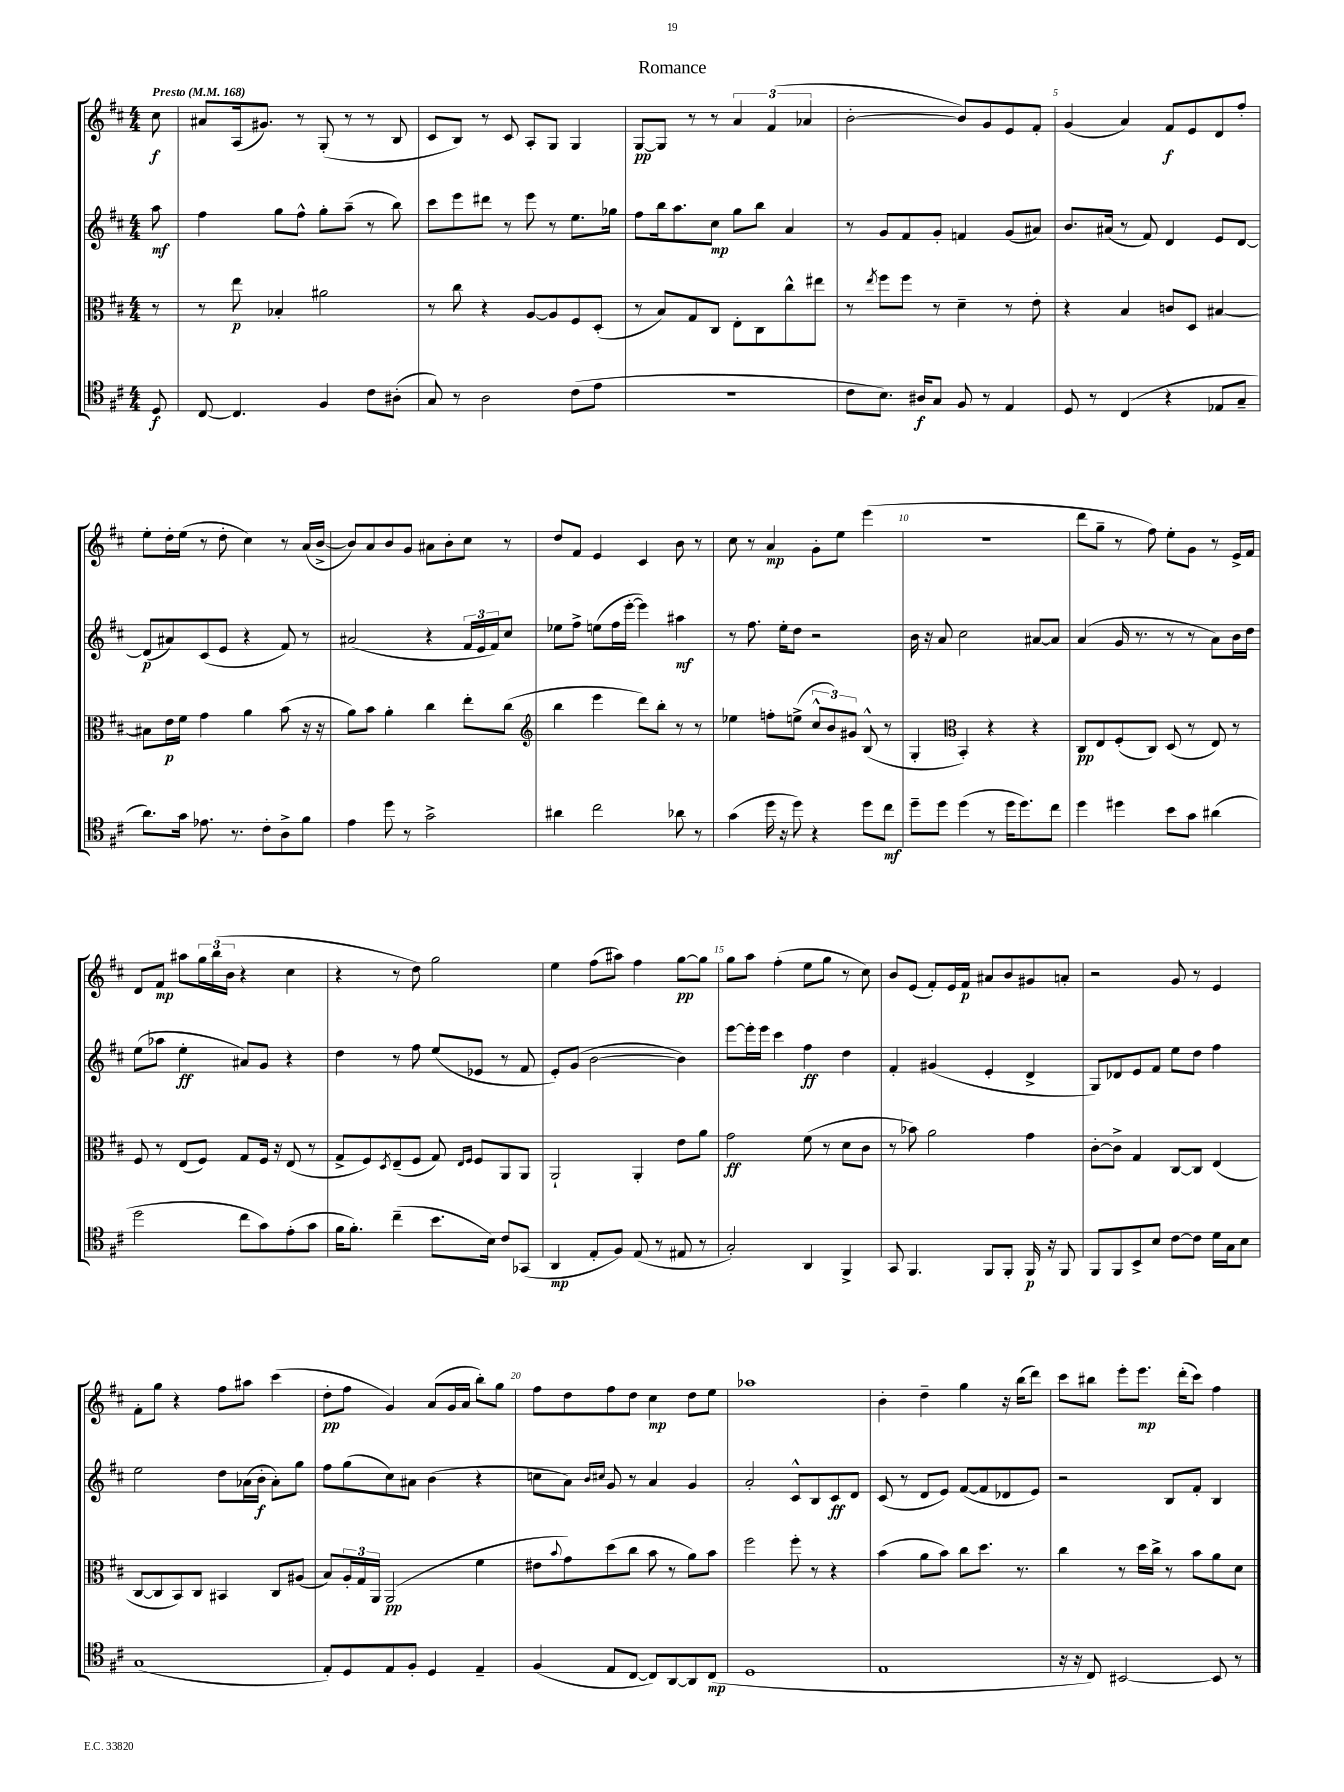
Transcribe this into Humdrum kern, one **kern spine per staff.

**kern	**kern	**kern	**kern
*staff4	*staff3	*staff2	*staff1
*clefC4	*clefC3	*clefG2	*clefG2
*k[f#c#]	*k[f#c#]	*k[f#c#]	*k[f#c#]
*M4/4	*M4/4	*M4/4	*M4/4
*MM168	*MM168	*MM168	*MM168
8D	8r	8aa	8cc#
=	=	=	=
[8C#	8r	4ff#	8a#
4.C#]	8ee	.	(16A
.	.	.	8.g#)
.	4B-'	8gg	.
.	.	8ff#^^	8r
4F#	2a#	8gg'	(8G'
.	.	(8aa~	8r
8c#	.	8r	8r
(8A#'	.	8bb)	8B
=	=	=	=
8G)	8r	8ccc#	8c#
8r	8cc#	8eee	8B)
2A	4r	8ddd#	8r
.	.	8r	8c#
.	[8A	8eee	8A'
.	8A]	8r	8G
(8c#	8F#	8.ee	4G
8e	(8D'	.	.
.	.	16gg-	.
=	=	=	=
1r	8r	8ff#	[8G
.	8B)	16bb	8G]
.	.	8.aa	.
.	8G	.	8r
.	8C#	8cc#	8r
.	8E'	8gg	6a
.	8C#	8bb	.
.	.	.	(6f#
.	8cc#^^	4a	.
.	.	.	6a-
.	8ee#	.	.
=	=	=	=
8c#	8r	8r	[2b'
.	8qee	.	.
8.B)	8ff#	8g	.
.	8ff#	8f#	.
16A#	.	.	.
8G	8r	8g'	.
8F#	4d~	4f	8b])
8r	.	.	8g
4E	8r	(8g	8e
.	8e'	8a#)	8f#'
=	=	=	=
8D	4r	8.b	(4g
8r	.	.	.
.	.	(16a#	.
(4C#	4B	8r	4a)
.	.	8f#)	.
4r	8c	4d	8f#
.	8D	.	8e
8E-	[4B#	8e	8d
8G~	.	[8d	8ff#'
=	=	=	=
8.a)	8B#]	(8d]	8ee'
.	16e	8a#)	16dd'
16g	16f#	.	(16ee
8.e-	4g	(8c#	8r
.	.	8e	8dd'
8.r	.	.	.
.	4a	4r	4cc#)
8c#'	.	.	.
8A^	(8b	8f#)	8r
8f#	16r	8r	(16a
.	16r	.	[16b^
=	=	=	=
4e	8a)	(2a#	8b])
.	8b	.	8a
8dd	4a'	.	8b
8r	.	.	8g
2g^	4cc#	4r	8a#
.	.	.	8b'
.	8ee'	24f#	8cc#
.	.	24e	.
.	.	24f#)	.
.	(8cc#	8cc#	8r
=	=	=	=
*	*clefG2	*	*
4a#	4bb	8ee-	8dd
.	.	8ff#^	8f#
2cc#	4eee	(8ee	4e
.	.	16ff#	.
.	.	[16eee'	.
.	8ddd)	4eee])	4c#
.	8bb'	.	.
8a-	8r	4aa#	8b
8r	8r	.	8r
=	=	=	=
(4g	4ee-	8r	8cc#
.	.	8.ff#	8r
16dd	8ff'	.	4a
16r	.	16ee'	.
8dd)	(8ee^	8dd	.
4r	12cc#^^	2r	8g'
.	12b)	.	.
.	.	.	8ee
.	12g#	.	.
8dd	(8B^^	.	(4eee
8cc#	8r	.	.
=	=	=	=
8dd~	4G'	16b	1r
.	.	16r	.
8dd	.	8a	.
*	*clefC3	*	*
(4dd	4BB')	2cc#	.
8r	4r	.	.
16dd	.	.	.
8.dd)	.	.	.
.	4r	[8a#	.
8cc#	.	8a#]	.
=	=	=	=
4dd	8C#	(4a	8ddd
.	8E	.	8gg~
4dd#	(8F#'	16g	8r
.	.	8.r	.
.	8C#)	.	8ff#)
8b	(8D	8r	8ee'
8g	8r	8r	8g
(4a#	8E)	8a)	8r
.	8r	16b	16e^
.	.	16dd	16f#
=	=	=	=
2dd	8F#	(8ee	8d
.	8r	8aa-	8f#
.	(8E	4ee'	8aa#
.	8F#)	.	24gg
.	.	.	(24bb
.	.	.	24b
8cc#	8G	8a#)	4r
8g)	16F#	8g	.
.	16r	.	.
(8e'	(8E	4r	4cc#
8g	8r	.	.
=	=	=	=
16f#	8G^	4dd	4r
8.f#')	.	.	.
.	8F#)	.	.
.	8qD	.	.
(4cc#~	(8E~	8r	8r
.	8F#	8ff#	8dd)
8.b	8G)	(8ee	2gg
.	16qqE	.	.
.	16qqF#	.	.
.	8F#	8e-	.
16B)	.	.	.
8c#	8AA	8r	.
(8GG-	8AA	8f#	.
=	=	=	=
4AA	2AA`	8e')	4ee
.	.	(8g	.
8E'	.	[2b	(8ff#
8F#)	.	.	8aa#)
(8E	4AA'	.	4ff#
8r	.	.	.
8E#	8e	4b])	[8gg
8r	8a	.	8gg]
=	=	=	=
2G')	2g	[8eee	8gg
.	.	16eee']	8aa
.	.	16eee	.
.	.	4ccc#	(4ff#'
4AA	(8f#	4ff#	8ee
.	8r	.	8gg
4FF#^	8d	4dd	8r
.	8c#	.	8cc#)
=	=	=	=
8GG	8r	4f#'	8b
4.FF#	8b-)	.	(8e
.	2a	(4g#	8f#')
.	.	.	16e
.	.	.	16f#
8FF#	.	4e'	8a#
8FF#'	.	.	8b
16FF#	4g	4d^	8g#
16r	.	.	.
8FF#	.	.	8a'
=	=	=	=
8FF#	[8c#'	8G)	2r
8FF#	8c#^]	8d-	.
8BB^	4G	8e	.
8B	.	8f#	.
[8c#	[8C#	8ee	8g
8c#]	8C#]	8dd	8r
16d	(4E	4ff#	4e
16G	.	.	.
8B	.	.	.
=	=	=	=
(1G	[8C#	2ee	8f#'
.	8C#]	.	8gg
.	8BB)	.	4r
.	8C#	.	.
.	4BB#	8dd	8ff#
.	.	(16a-	8aa#
.	.	16b'	.
.	8C#	8a-')	(4ccc#
.	(8A#	8gg	.
=	=	=	=
8E')	8B)	8ff#	8dd'
8D	24A'	(8gg	8ff#
.	24G	.	.
.	24AA	.	.
8E	(2AA	8cc#)	4g)
8F#'	.	8a#	.
4D	.	(4b	(8a
.	.	.	16g
.	.	.	16a
4E~	4f#	4r	8bb')
.	.	.	8gg
=	=	=	=
(4F#	8e#	8cc	8ff#
.	8qqb	.	.
.	8g)	8a)	8dd
.	.	16qqb	.
.	.	16qqcc#	.
8E	(8dd	8g	8ff#
[8C#	8cc#	8r	8dd
8C#])	8b	4a	4cc#
[8AA	8r	.	.
8AA]	8a)	4g	8dd
(8C#	8b	.	8ee
=	=	=	=
1D	2ff#	2a'	1aa-
.	8ff#'	8c#^^	.
.	8r	8B	.
.	4r	8c#	.
.	.	8d	.
=	=	=	=
1E	(4b	(8c#	4b'
.	.	8r	.
.	8a	8d	4dd~
.	8b)	8e)	.
.	8cc#	([8f#	4gg
.	8.dd	8f#]	.
.	.	8d-	16r
.	8.r	.	(16bb
.	.	8e)	8ddd)
=	=	=	=
16r	4cc#	2r	8ccc#
16r	.	.	.
8C#)	.	.	8bb#
[2BB#	8r	.	8eee'
.	16dd	.	8.eee
.	16cc#^	.	.
.	8r	8B	.
.	.	.	(16ddd'
.	8b	8f#'	8ccc#)
8BB#]	8a	4B	4ff#
8r	8d	.	.
==	==	==	==
*-	*-	*-	*-
